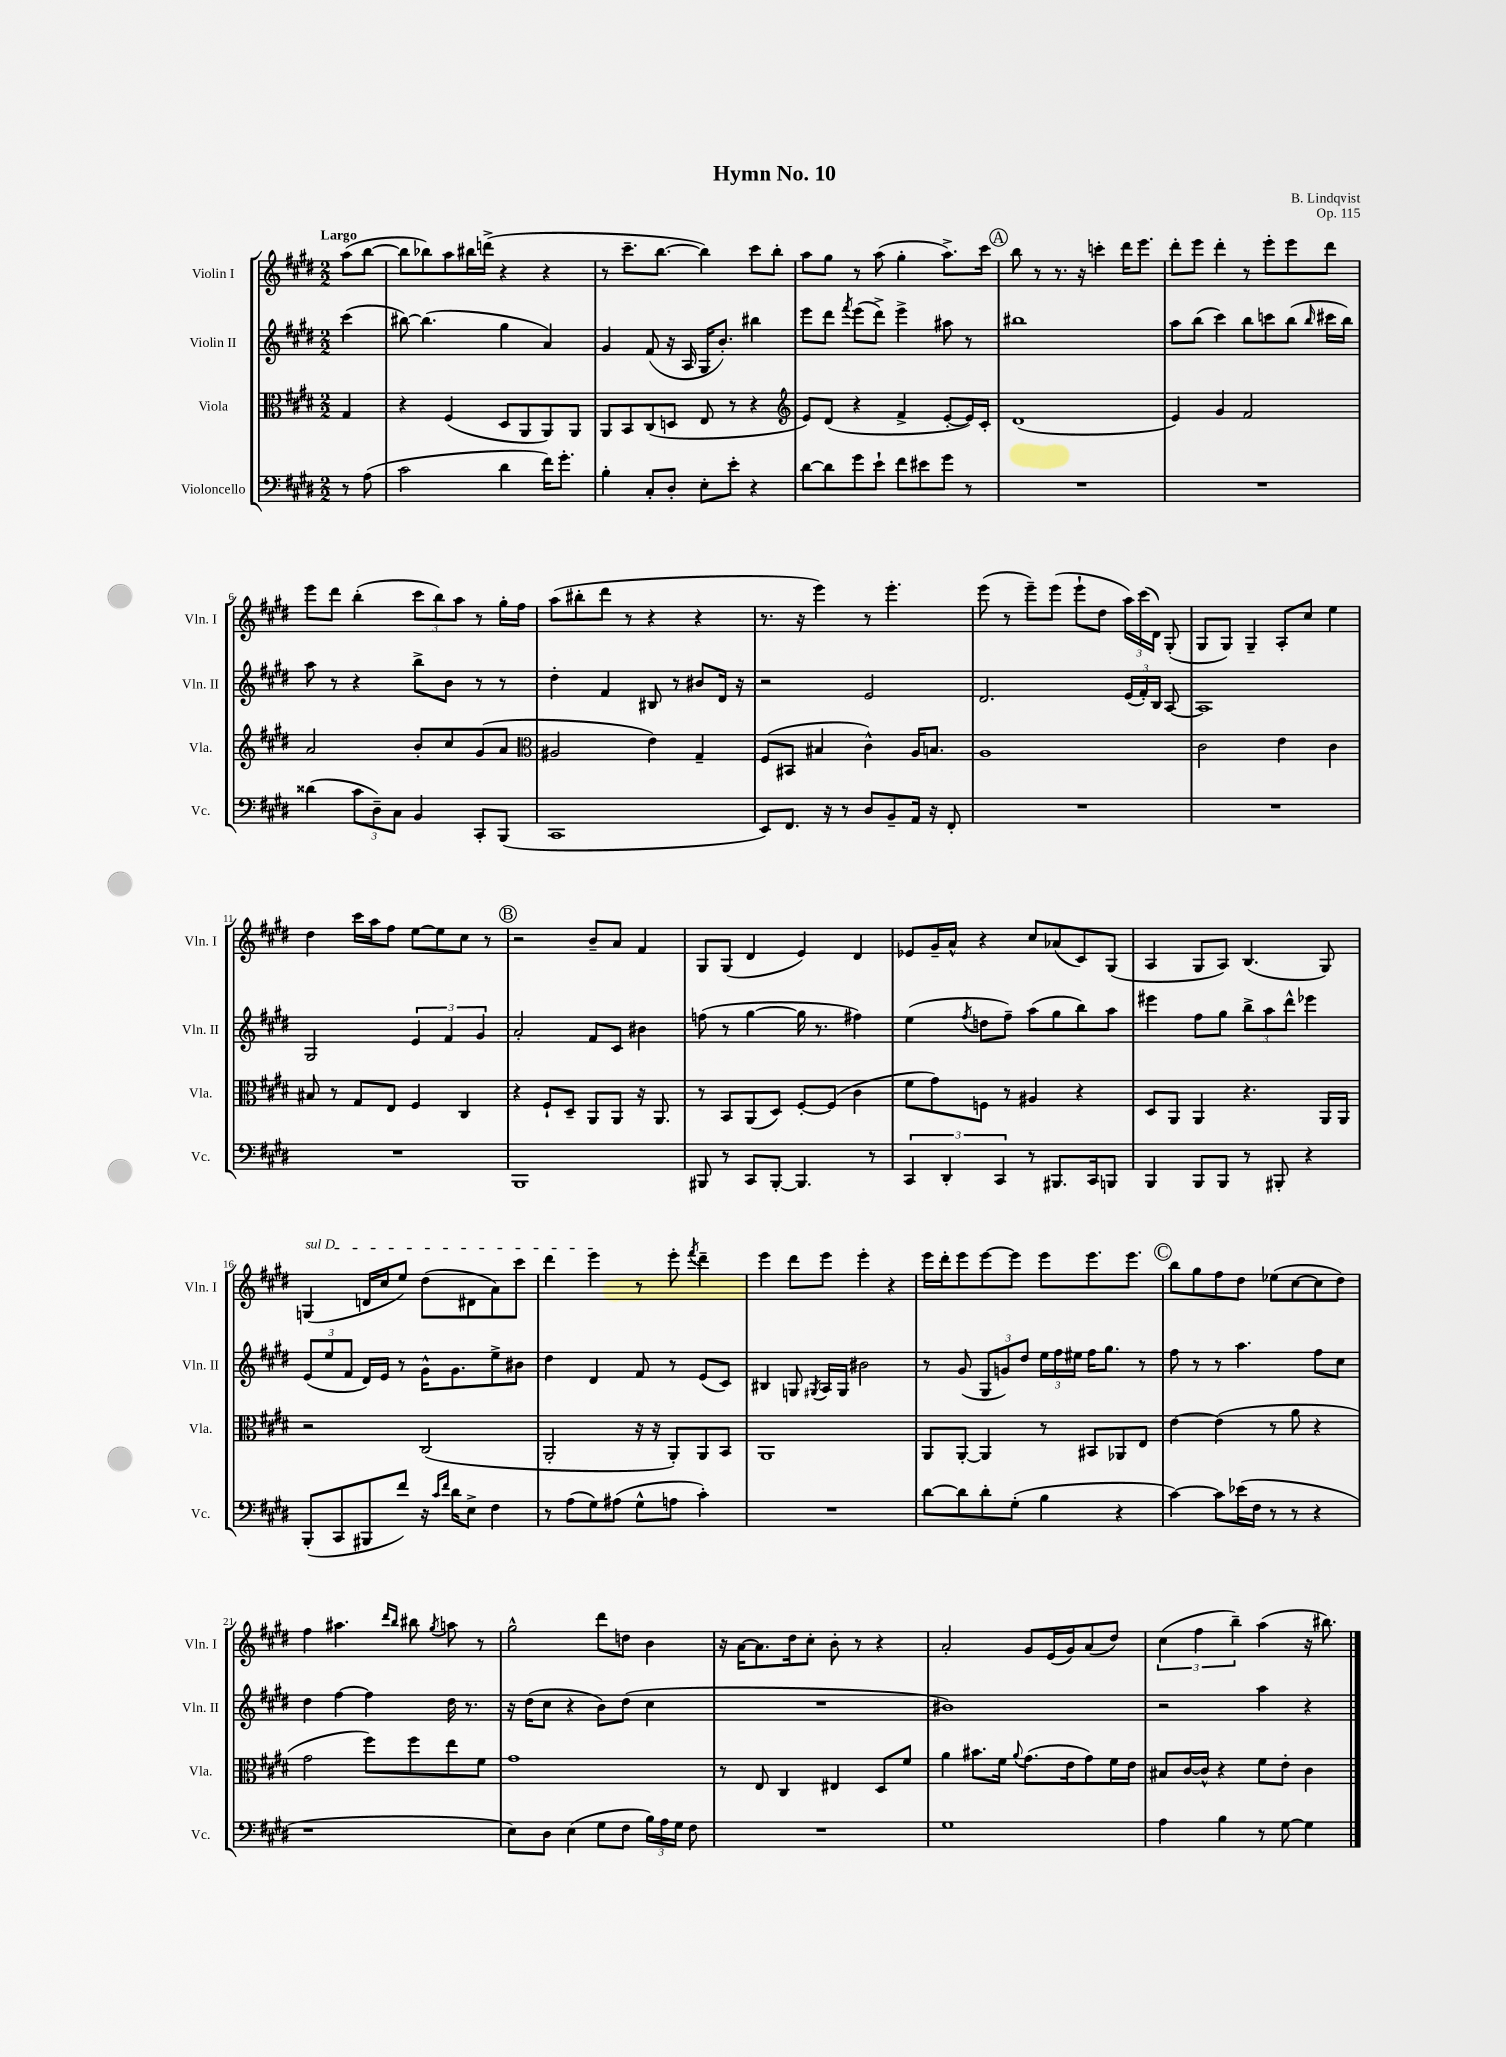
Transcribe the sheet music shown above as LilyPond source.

\header { title = "Hymn No. 10" composer = "B. Lindqvist" opus = "Op. 115" }
<<
\new StaffGroup <<
\new Staff = "s0" \with { instrumentName = "Violin I" shortInstrumentName = "Vln. I" } {
    \clef treble \key e \major \numericTimeSignature \time 2/2 \partial 4 \tempo "Largo"
    \autoBeamOff a''8[( b''8]~ |
    b''8[ bes''8) a''8 bis''16 d'''16]->( r4 r4 |
    r8 cis'''8.[-- b''8.]~ b''4) cis'''8[ b''8]-. |
    a''8[ gis''8] r8 a''8( gis''4-. a''8.[->) cis'''16] |
    \mark \markup { \circle "A" } b''8 r8 r8. r16 c'''4-. dis'''16[ e'''8.] |
    dis'''8[-. e'''8] dis'''4-. r8 e'''8[-. e'''8 dis'''8] |
    e'''8[ dis'''8] b''4-.( \tuplet 3/2 { cis'''8[ b''8) a''8] } r8 gis''16[-. fis''16] |
    a''8[( bis''8-. dis'''8] r8 r4 r4 |
    r8. r16 e'''4) r8 e'''4.-. |
    e'''8( r8 e'''8[--) e'''8]( e'''8[-! dis''8] \tuplet 3/2 { a''16[) cis'''16( dis'16]) } gis8-.( |
    gis8[ gis8]) gis4-- a8[-. cis''8] e''4 |
    dis''4 cis'''16[ a''16 fis''8] e''8[~ e''8 cis''8] r8 |
    \mark \markup { \circle "B" } r2 b'8[-- a'8] fis'4 |
    gis8[ gis8]( dis'4 e'4) dis'4 |
    ees'8[ gis'16-- a'16]-^ r4 cis''8[ aes'8( cis'8) gis8]( |
    a4 gis8[ a8]) b4.( gis8) |
    \once \override TextSpanner.bound-details.left.text = \markup { \italic "sul D" } g4\startTextSpan( d'16[ cis''16 e''8]) dis''8[( dis'8 a'8) cis'''8] |
    dis'''4 e'''4\stopTextSpan r8 e'''8-. \acciaccatura { fis'''8 } dis'''4-- |
    e'''4 dis'''8[ e'''8] e'''4-. r4 |
    e'''16[ dis'''16-. e'''8 e'''8~ e'''8] e'''8[ e'''8. e'''8.] |
    \mark \markup { \circle "C" } b''8[ gis''8 fis''8 dis''8] ees''8[( cis''8~ cis''8 dis''8]) |
    fis''4 ais''4. \grace { dis'''16[ b''16] } bis''8 \acciaccatura { gis''8 } a''8 r8 |
    gis''2-^ dis'''8[ d''8] b'4 |
    r16 a'16[~ a'8. dis''16 cis''8]-. b'8-. r8 r4 |
    a'2-. gis'8[ e'16( gis'16) a'8( dis''8]) |
    \tuplet 3/2 { cis''4( fis''4 b''4--) } a''4( r16 bis''8.) \bar "|." |
}
\new Staff = "s1" \with { instrumentName = "Violin II" shortInstrumentName = "Vln. II" } {
    \clef treble \key e \major \numericTimeSignature \time 2/2 \partial 4
    \autoBeamOff cis'''4( |
    bis''8~) bis''4.( gis''4 a'4) |
    gis'4 fis'8( r16 a16 gis16[ b'8.]-.) bis''4 |
    e'''8[ dis'''8] \acciaccatura { fis'''8 } e'''8[( dis'''8]->) e'''4-> ais''8 r8 |
    \mark \markup { \circle "A" } bis''1 |
    a''8[ b''8]( cis'''4) b''8[ c'''8 b''8]( \grace { b''16 } cis'''16[ b''16]) |
    a''8 r8 r4 b''8[-> b'8] r8 r8 |
    dis''4-. fis'4 bis8 r8 bis'8[ dis'16] r16 |
    r2 e'2 |
    dis'2. \tuplet 3/2 { e'16[( fis'16-.) b16] } a8~ |
    a1 |
    gis2 \tuplet 3/2 { e'4 fis'4 gis'4 } |
    \mark \markup { \circle "B" } a'2-. fis'8[ cis'8] bis'4 |
    f''8( r8 gis''4~ gis''16 r8. fis''4) |
    e''4( \acciaccatura { fis''8 } d''8[ fis''8]--) a''8[( gis''8 b''8) a''8] |
    eis'''4 fis''8[ gis''8] \tuplet 3/2 { b''8[-> a''8 dis'''8]-^ } ees'''4 |
    \tuplet 3/2 { e'8[( e''8 fis'8] } dis'16[) e'16] r8 gis'16[-^ gis'8. e''8-> bis'8] |
    dis''4 dis'4 fis'8 r8 e'8[( cis'8]) |
    bis4 g8 \acciaccatura { gis8 } a16[ gis16] bis'2 |
    r8 gis'8( \tuplet 3/2 { gis8[ g'8) dis''8] } \tuplet 3/2 { e''16[ fis''16 eis''16] } fis''16[ gis''8.] r8 |
    \mark \markup { \circle "C" } fis''8 r8 r8 a''4. fis''8[ cis''8] |
    dis''4 fis''4~ fis''4 dis''16 r8. |
    r16 dis''16[( cis''8] r4 b'8[) dis''8]( cis''4 |
    R1 |
    bis'1) |
    r2 a''4 r4 \bar "|." |
}
\new Staff = "s2" \with { instrumentName = "Viola" shortInstrumentName = "Vla." } {
    \clef alto \key e \major \numericTimeSignature \time 2/2 \partial 4
    \autoBeamOff gis4 |
    r4 fis4( dis8[ a,8 a,8) a,8] |
    a,8[ b,8 cis8( d8] e8 r8 r4 |
    \clef treble e'8[) dis'8]( r4 fis'4-> e'8[~-. e'16) cis'16]-. |
    \mark \markup { \circle "A" } dis'1( |
    e'4) gis'4 fis'2 |
    a'2 b'8[-. cis''8 gis'8( a'8] |
    \clef alto ais2 e'4) gis4-- |
    fis8[( bis,8] bis4 cis'4-^) a16[ b8.] |
    a1 |
    cis'2 e'4 cis'4 |
    bis8 r8 gis8[ e8] fis4 cis4 |
    \mark \markup { \circle "B" } r4 fis8[-! dis8]-- a,8[ a,8] r16 a,8. |
    r8 b,8[ a,8( dis8]) fis8[~-. fis8]( cis'4 |
    fis'8[ gis'8) f8] r8 ais4 r4 |
    dis8[ a,8] a,4 r4. a,16[ a,16] |
    r2 cis2( |
    a,2-. r16 r16 a,8[-.) a,8 b,8] |
    a,1 |
    a,8[ a,8]~-. a,4 r8 bis,8[ aes,8 e8] |
    \mark \markup { \circle "C" } e'4~ e'4( r8 a'8 r4 |
    gis'2 fis''8[) fis''8 e''8 fis'8] |
    gis'1 |
    r8 e8 cis4 eis4 dis8[ fis'8] |
    a'4 bis'8.[ fis'16] \appoggiatura { a'8 } gis'8.[( e'16 gis'8) fis'16 e'16] |
    bis8[ cis'16~ cis'16]-^ r4 fis'8[ e'8]-. cis'4 \bar "|." |
}
\new Staff = "s3" \with { instrumentName = "Violoncello" shortInstrumentName = "Vc." } {
    \clef bass \key e \major \numericTimeSignature \time 2/2 \partial 4
    \autoBeamOff r8 a8( |
    cis'2 dis'4 fis'16[) gis'8.]-. |
    b4-. cis8[-. dis8]-. e8[-. e'8]-. r4 |
    dis'8[~ dis'8 gis'8 e'8]-! fis'8[ eis'8 gis'8] r8 |
    \mark \markup { \circle "A" } R1 |
    R1 |
    disis'4( \tuplet 3/2 { cis'8[ dis8--) cis8] } b,4 cis,8[-. b,,8]( |
    cis,1 |
    e,8[) fis,8.] r16 r8 dis8[ b,8-- a,16] r16 fis,8-. |
    R1 |
    R1 |
    R1 |
    \mark \markup { \circle "B" } b,,1 |
    bis,,8 r8 cis,8[ bis,,8]~-. bis,,4. r8 |
    \tuplet 3/2 { cis,4 dis,4-. cis,4 } r8 bis,,8.[ cis,16 b,,8] |
    b,,4 b,,8[ b,,8] r8 bis,,8-. r4 |
    b,,8[-.( cis,8 bis,,8 fis'8]) r16 \grace { cis'16[ fis'16] } dis'16[ e8]-> fis4 |
    r8 a8[( gis8) ais8]( gis8[-^ a8] cis'4-.) |
    R1 |
    dis'8[~ dis'8 dis'8-. gis8]-.( b4 r4 |
    \mark \markup { \circle "C" } cis'4~) cis'8[ ees'16( fis16] r8 r8 r4 |
    r1 |
    e8[) dis8] e4( gis8[ fis8] \tuplet 3/2 { b16[) a16 gis16] } fis8 |
    R1 |
    gis1 |
    a4 b4 r8 gis8~ gis4 \bar "|." |
}
>>
>>
